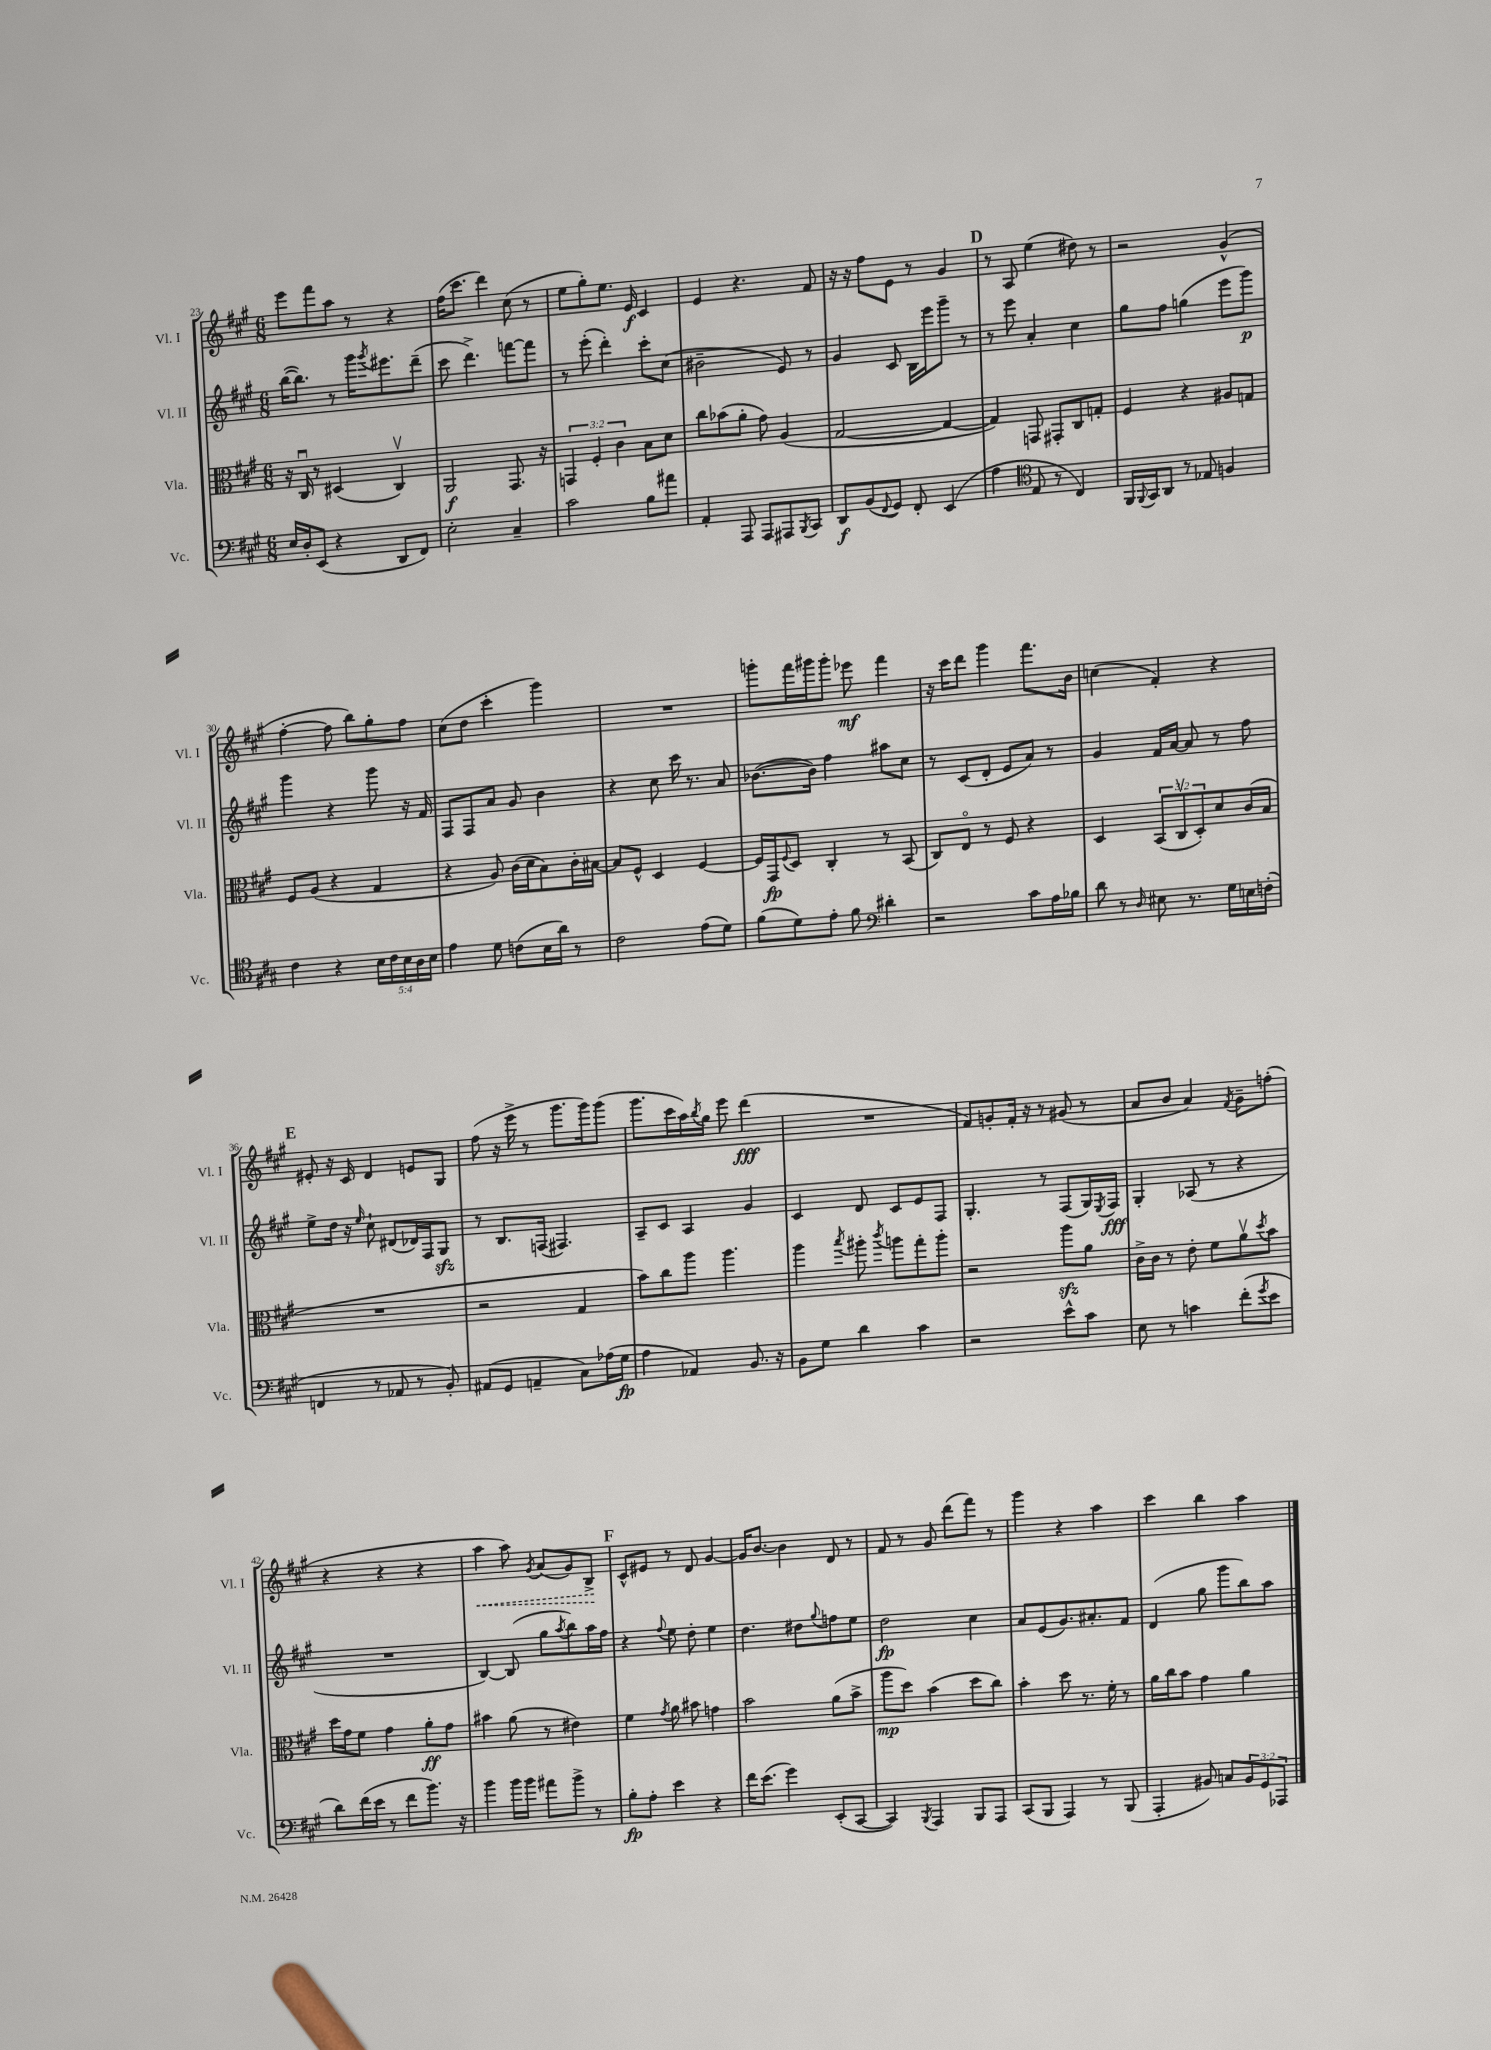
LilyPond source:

<<
\new StaffGroup <<
\new Staff = "s0" \with { instrumentName = "Vl. I" shortInstrumentName = "Vl. I" } {
    \clef treble \key a \major \numericTimeSignature \time 6/8
    e'''8 fis'''8 a''8 r8 r4 |
    fis''16( cis'''8. d'''4) cis''8( r8 |
    e''8 gis''8-.) e''8. e'16\f cis'4 |
    e'4 r4. fis'8 |
    r16 r16 fis''8 e'8 r8 gis'4 |
    \mark \markup { \bold "D" } r8 a8 e''4( dis''8) r8 |
    r2 gis'4-^( |
    fis''4~-. fis''8 b''8) gis''8-. fis''8 |
    cis''8( d''8 cis'''4-. gis'''4) |
    R2. |
    g'''8-. fis'''16 gis'''16 gis'''8-. ees'''8\mf fis'''4 |
    r16 cis'''16 d'''8 gis'''4 fis'''8. b'16 |
    c''4( fis'4-.) r4 |
    \mark \markup { \bold "E" } eis'8-. r16 cis'16 d'4 e'8 gis8 |
    fis''8( r16 e'''16-> r8 gis'''8. gis'''16) gis'''8( |
    gis'''8. cis'''16 a''16) \acciaccatura { b''8 } gis''16 e'''8 d'''4\fff( |
    R2. |
    fis'8) g'8-. fis'16-. r16 r8 gis'8( r8 |
    a'8 b'8 a'4) \acciaccatura { fis'8 } gis'8-- f''8-.( |
    r4 r4 r4 |
    \once \override Hairpin.style = #'dashed-line a''4\< a''8) \acciaccatura { gis'8 } a'8( gis'8) b8->\! |
    \mark \markup { \bold "F" } cis'8-^ eis'8 r8 d'8 gis'4~ |
    gis'16 b'8.~ b'4 d'8 r8 |
    fis'8 r8 gis'8 d'''8( fis'''8) r8 |
    gis'''4 r4 a''4 |
    cis'''4 b''4 a''4 \bar "|." |
}
\new Staff = "s1" \with { instrumentName = "Vl. II" shortInstrumentName = "Vl. II" } {
    \clef treble \key a \major \numericTimeSignature \time 6/8
    b''16~( b''8.) r8 gis'''16 \acciaccatura { gis'''8 } eis'''8. d'''8--( |
    cis'''8 d'''4.->) f'''8~ f'''8 |
    r8 e'''8-.( d'''4-.) cis'''8-. cis''8( |
    bis'2-- e'8) r8 |
    gis'4 cis'8 b16 e'''16 gis'''8-- r8 |
    \mark \markup { \bold "D" } r8 e'''8 a'4-. cis''4 |
    gis''8 fis''8 g''4( e'''8 gis'''8\p) |
    gis'''4 r4 gis'''8 r16 fis'16 |
    fis8 fis8 a'8 gis'8 b'4 |
    r4 cis''8 cis'''16 r8. a'8 |
    bes'8.~( bes'16) fis''4 ais''8 cis''8 |
    r8 cis'8( d'8-. e'8 a'8) r8 |
    gis'4 fis'16 a'16~ a'8 r8 fis''8 |
    \mark \markup { \bold "E" } e''8-> d''16 r16 \grace { e''16 } cis''8-! dis'8( des'16) fis16 gis8\sfz |
    r8 b8. f16( fis4.) |
    a8-- cis'8 a4 gis'4 |
    cis'4 d'8 cis'8 e'8 fis8 |
    gis4.-. r8 fis8( gis16) \acciaccatura { e8 } fis16\fff |
    gis4-. aes8( r8 r4 |
    R2. |
    b4~) b8( gis''8 \acciaccatura { a''8 } b''8) a''16 fis''16 |
    \mark \markup { \bold "F" } r4 \appoggiatura { fis''8 } e''8 d''8-. e''4 |
    d''4. dis''8 \appoggiatura { gis''8 } f''8 e''8 |
    d''2\fp cis''4 |
    a'8 e'8( gis'8.) ais'8.-. fis'8 |
    d'4( gis''8 gis'''8 b''8) a''8 \bar "|." |
}
\new Staff = "s2" \with { instrumentName = "Vla." shortInstrumentName = "Vla." } {
    \clef alto \key a \major \numericTimeSignature \time 6/8 \override Staff.TupletNumber.text = #tuplet-number::calc-fraction-text
    r16 cis16\downbow r8 dis4( cis4\upbow) |
    a,2\f gis,8. r16 |
    \tuplet 3/2 { g,4 fis4-. cis'4 } b8 d'8 |
    cis''8 bes'8( a'8-. gis'8) a4( |
    gis2~ gis4~ |
    \mark \markup { \bold "D" } gis4) g,8 gis,8-. cis8 g8-. |
    fis4 r4 ais8 g8 |
    fis8 a8( r4 gis4 |
    r4 a8) cis'16( d'16 b8) cis'16-. bis16~ |
    bis8 fis8-^ d4 fis4~ |
    fis16 gis,16\fp \appoggiatura { fis8 } d8 cis4-. r8 b,8( |
    cis8) e8\flageolet r8 fis8 r4 |
    d4 \tuplet 3/2 { b,8( cis8\upbow d8-.) } d'8 cis'16( b16 |
    \mark \markup { \bold "E" } R2. |
    r2 gis4 |
    b'8) cis''8 a''8 a''4. |
    a''4 \acciaccatura { b''8 } ais''8-. \acciaccatura { cis'''8 } a''8 gis''8-. a''8-. |
    r2 a''8\sfz a'8 |
    cis'16-> cis'16 r8 e'8-. fis'8 a'8\upbow \acciaccatura { d''8 } b'8 |
    d''16 gis'16 fis'8 gis'4 a'8-.\ff gis'8 |
    bis'4 a'8( r8 eis'4) |
    \mark \markup { \bold "F" } fis'4 \acciaccatura { gis'8 } a'8 bis'8 g'4 |
    b'2 a'8( b'8-> |
    a''8\mp d''8) b'4( d''8 cis''8) |
    b'4-. d''8 r8. fis'16-. r8 |
    a'16 cis''16 b'8 gis'4 a'4 \bar "|." |
}
\new Staff = "s3" \with { instrumentName = "Vc." shortInstrumentName = "Vc." } {
    \clef bass \key a \major \numericTimeSignature \time 6/8 \override Staff.TupletNumber.text = #tuplet-number::calc-fraction-text
    e16 d16-. e,8( r4 d,8 fis,8) |
    e2-. cis4-- |
    cis'2 b8 ais'8 |
    a,4-. a,,8 a,,8 ais,,8 \acciaccatura { b,,8 } cis,8 |
    d,8\f b,8( \appoggiatura { fis,8 } gis,8) fis,8-. e,4( |
    \mark \markup { \bold "D" } a4 \clef tenor e8 r8 cis4) |
    fis,16 \appoggiatura { fis,8 } gis,16 a,8 r8 ees8 f4 |
    cis'4 r4 \tuplet 5/4 { b16 cis'16 b16 a16 b16 } |
    e'4 d'8 c'8( b16 a'16) r8 |
    cis'2 e'8( d'8) |
    fis'8( d'8) e'8-. fis'8 \clef bass dis'4-. |
    r2 cis'8 a16 bes16 |
    d'8 r8 \grace { d16 } eis8 r8. gis16 e16 f16-.( |
    \mark \markup { \bold "E" } f,4 r8 aes,8 r8 b,8-.) |
    ais,8( gis,8 a,4-- cis8) aes16( gis16\fp |
    a4 aes,4) b,8. r16 |
    b,8 gis8 d'4 cis'4 |
    r2 e'8-^ cis'8 |
    e8 r8 c'4 fis'8-.( \acciaccatura { gis'8 } e'8 |
    d'8) fis'16( e'16 r8 fis'8 b'8.) r16 |
    b'4 b'16 b'16 ais'8 b'8-> r8 |
    \mark \markup { \bold "F" } b8-.\fp a8-. e'4 r4 |
    fis'16 e'8.( gis'4) e,8-.( cis,8~ |
    cis,4) \acciaccatura { b,,8 } a,,4 b,,8 a,,8 |
    cis,8( b,,8 a,,4) r8 b,,8( |
    a,,4-. bis,8) c8 \tuplet 3/2 { bis,8 gis,8 aes,,8 } \bar "|." |
}
>>
>>
\layout { \context { \Score currentBarNumber = #23 } }
